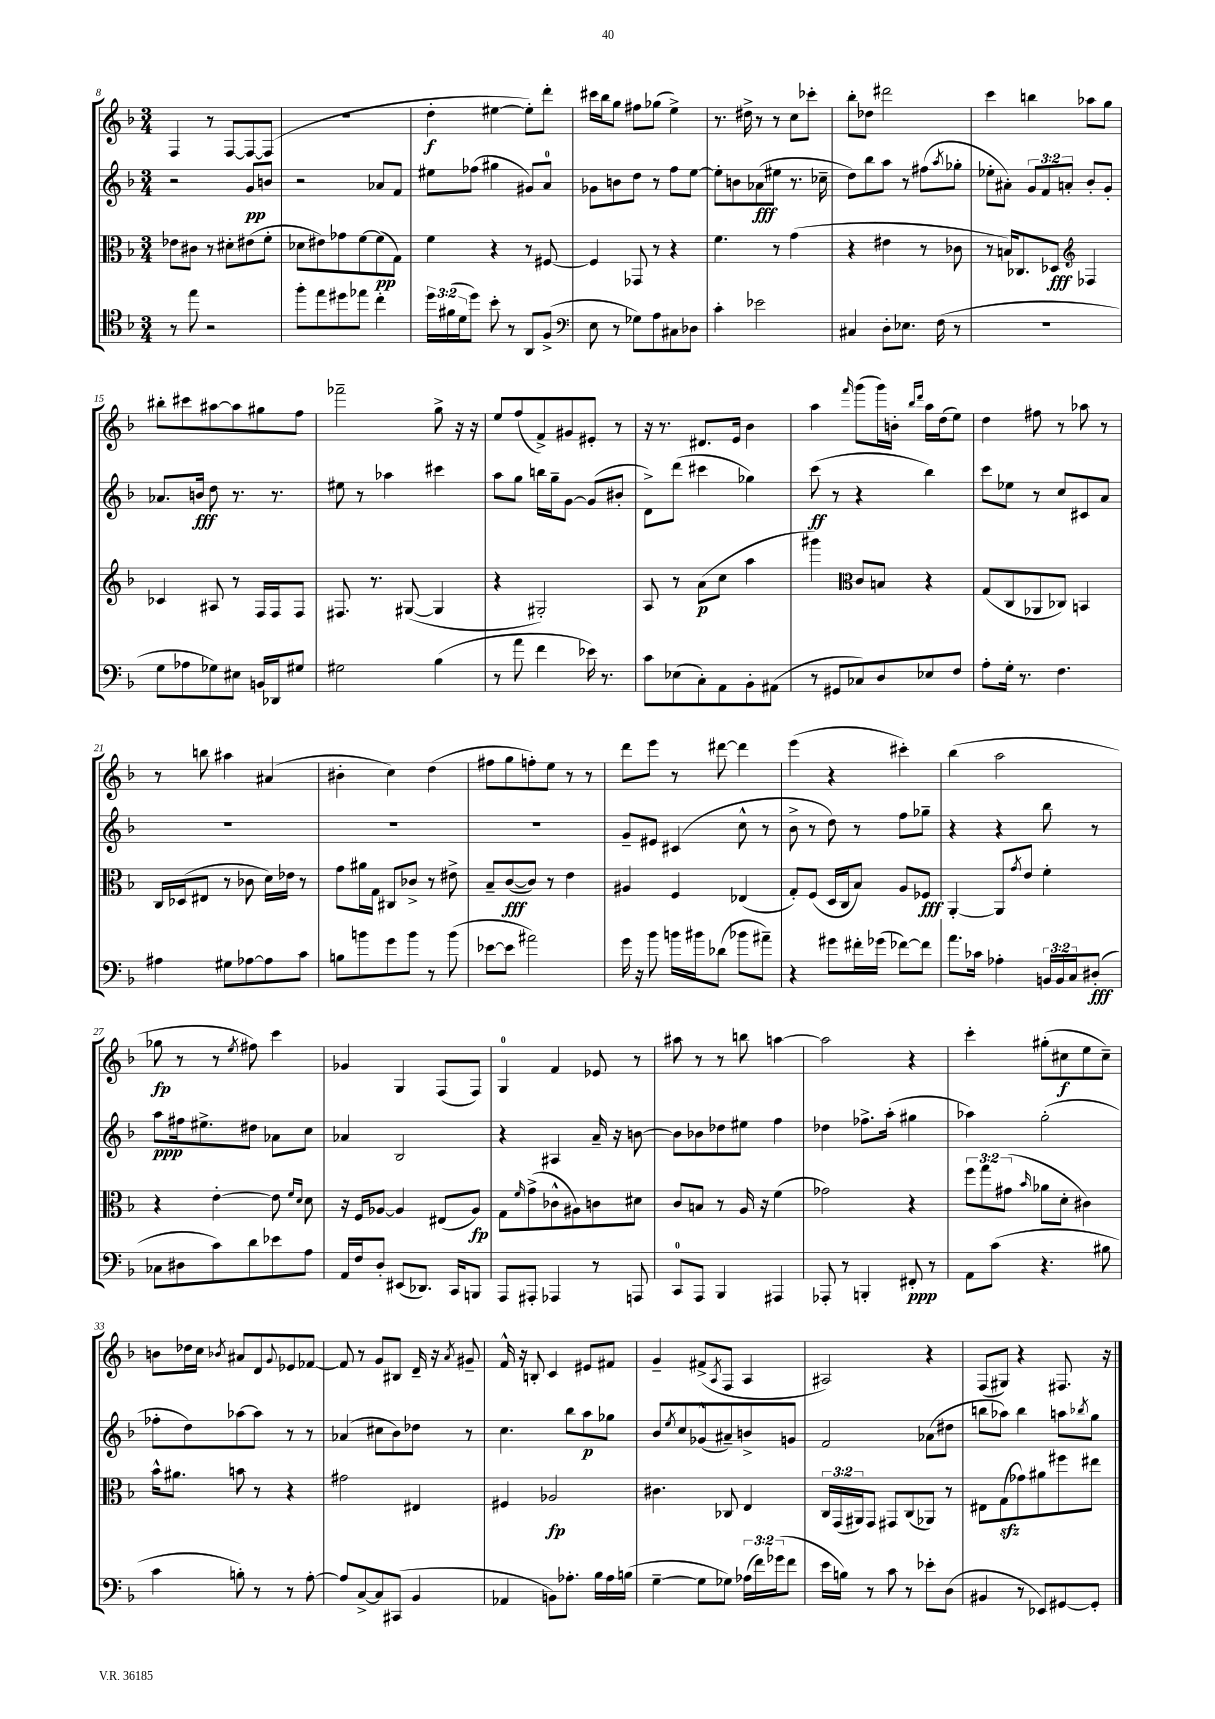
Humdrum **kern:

**kern	**kern	**kern	**kern
*staff4	*staff3	*staff2	*staff1
*clefC4	*clefC3	*clefG2	*clefG2
*k[b-]	*k[b-]	*k[b-]	*k[b-]
*M3/4	*M3/4	*M3/4	*M3/4
8r	8e-	2r	4F
8ee	8c#	.	.
2r	8r	.	8r
.	8d#'	.	[8F
.	(8e#	8g	8F_
.	8f'	8b	(8F]
=	=	=	=
8ff'	8d-	2r	2.r
8ee	8e#)	.	.
8dd#	8g-	.	.
8ee-	[8f	.	.
4cc'	(8f]	8a-	.
.	8G)	8f	.
=	=	=	=
24dd	4f	8ee#	4dd'
(24f#	.	.	.
24d	.	.	.
8dd)	.	(8ff-	.
8b-'	4r	4gg#	[4ee#
8r	.	.	.
8AA	8r	8g#)	8ee#'])
(8F^	[8F#	8a	8ddd'
=	=	=	=
*clefF4	*	*	*
8E	4F#]	8g-	16ccc#
.	.	.	16bb-
8r	.	8b	8gg
8G-)	8GG-	8dd	8ff#
8A	8r	8r	(8gg-
8C#	4r	8ff	4ee^)
8D-	.	[8ee	.
=	=	=	=
4c'	4.f	8ee']	8.r
.	.	8b	.
.	.	.	16dd#^
2e-	.	(8a-	8r
.	8r	8ee#	8r
.	(4g	8.r	8cc
.	.	.	8ccc-'
.	.	16cc-~	.
=	=	=	=
4C#	4r	8dd)	8bb-'
.	.	8bb-	8dd-
8D'	4e#	8aa	2ddd#
8.E-	.	8r	.
.	8r	(8ff#	.
(16F	.	.	.
.	.	8qaa	.
8r	8c-	8gg-'	.
=	=	=	=
2.r	8r	8ee-'	4ccc
.	16B)	8a#')	.
.	8.C-	.	.
.	.	12g	4bb
.	.	12f	.
.	8D-	.	.
.	.	12a'	.
*	*clefG2	*	*
.	4F-	8b-'	8aa-
.	.	8g'	8gg
=	=	=	=
8G	4c-	8.a-	8bb#'
8A-	.	.	8ccc#
.	.	16b	.
8G-)	8A#	8dd	[8aa#
8E#	8r	8.r	8aa#]
16BB	16F	.	8gg#
16DD-	16F	8.r	.
8G#	8F	.	8ff
=	=	=	=
2G#	8.F#	8ee#	2fff-~
.	.	8r	.
.	8.r	.	.
.	.	4aa-	.
.	([8G#	.	.
(4B-	4G#]	4ccc#	8gg^
.	.	.	16r
.	.	.	16r
=	=	=	=
8r	4r	8aa	8ee
8a	.	8gg	(8ff
4f	2G#')	16bb	8f^)
.	.	16gg~	.
.	.	[8g	8g#
16e-)	.	(8g]	8e#'
8.r	.	.	.
.	.	8b#'	8r
=	=	=	=
8c	8A	8d^)	16r
.	.	.	8.r
(8E-	8r	(8ddd	.
8C')	(8a	4ccc#	8.d#
8AA	8cc	.	.
.	.	.	16e
8BB-'	4aa	4gg-)	4b-
(8AA#	.	.	.
=	=	=	=
8r	4ggg#)	(8ccc	4aa
8GG#	.	8r	.
*	*clefC3	*	*
.	.	.	16qqfff
8C-)	8c	4r	(8ggg
8D	8B	.	16ggg)
.	.	.	16b'
.	.	.	16qqbb-
.	.	.	16qqddd
8E-	4r	4bb-)	16aa
.	.	.	(16dd
8F	.	.	8ee)
=	=	=	=
8A'	(8G	8ccc	4dd
16G'	8C	8ee-	.
8.r	.	.	.
.	8AA-	8r	8ff#
4.F	8C-)	8cc	8r
.	4BB	8c#	8aa-
.	.	8a	8r
=	=	=	=
4A#	16C	2.r	8r
.	(16D-	.	.
.	8E#	.	8bb
8G#	8r	.	4aa#
[8A-	8c-	.	.
8A-]	16d)	.	(4a#
.	16e-	.	.
8c	8r	.	.
=	=	=	=
8B	8g	2.r	4b#'
8b	16a#	.	.
.	16G	.	.
8g	8C#	.	4cc)
8b	8c-^	.	.
8r	8r	.	(4dd
(8b	8e#^	.	.
=	=	=	=
[8e-	8B-~	2.r	8ff#
8e-]	([8c	.	8gg
2a#)	8c])	.	8ff')
.	8r	.	8ee
.	4e	.	8r
.	.	.	8r
=	=	=	=
16g	4A#	8g~	8ddd
16r	.	.	.
8b-	.	8e#	8eee
16b	4F	(4c#	8r
16b#	.	.	.
(8d-	.	.	[8ddd#
8b-	(4E-	8cc^^	4ddd#]
8a#~)	.	8r	.
=	=	=	=
4r	8G')	8b-^	(4eee
.	(8F	8r	.
8g#	16D	8dd)	4r
.	16C	.	.
16f#'	8B-)	8r	.
(16g-	.	.	.
[8f-)	8A	8ff	4ccc#')
8f-]	8F-	8gg-~	.
=	=	=	=
8.a	[4AA'	4r	(4bb-
16c-	.	.	.
4A-'	8AA]	4r	2aa
.	8qg	.	.
.	8e	.	.
24BB	4f'	8bb-	.
24BB	.	.	.
24C	.	.	.
(8D#'	.	8r	.
=	=	=	=
8C-	4r	8aa	8gg-
8D#	.	16ff#	8r
.	.	8.ee#^	.
8c)	[4e'	.	8r
.	.	.	8qee
8d	.	8dd#	8ff#)
8e-	8e]	8a-	4ccc
.	16qqf	.	.
.	16qqd	.	.
8A	8d	8cc	.
=	=	=	=
16AA	16r	4a-	4g-
16F	16F	.	.
8D'	[8A-	.	.
(8EE#	4A-]	2B-	4G
8.DD-)	.	.	.
.	(8E#	.	(8F
16CC	.	.	.
8BBB	8A-)	.	8F)
=	=	=	=
8AAA	8G	4r	4G
.	16qqf	.	.
8AAA#'	(8g^	.	.
4AAA-	8c-^^	4A#	4f
.	8A#)	.	.
8r	8c	16a~	8e-
.	.	16r	.
8AAA	8d#	[8b	8r
=	=	=	=
8CC	8c	8b]	8aa#
8AAA	8B	8b-	8r
4BBB-	8r	8dd-	8r
.	16A	8ee#	8bb
.	16r	.	.
4AAA#	(4f	4ff	[4aa
=	=	=	=
8AAA-'	2g-)	4dd-	2aa]
8r	.	.	.
4BBB'	.	8.ff-^	.
.	.	(16aa'	.
8FF#'	4r	4gg#	4r
8r	.	.	.
=	=	=	=
8AA	12ff	4aa-)	4ccc'
.	12gg	.	.
(8c	.	.	.
.	(12g#	.	.
.	16qqb-	.	.
4.r	8a-	(2gg'	(8gg#'
.	8d'	.	8cc#
.	4c#)	.	8ee
8B#	.	.	8cc#~)
=	=	=	=
4c	16b-^^	8ff-'	8b
.	8.a#	.	.
.	.	8dd)	16dd-
.	.	.	16cc
.	.	.	8qb-
8B')	8b	[8aa-	8a#
8r	8r	8aa-]	8d
.	.	.	8qqg
8r	4r	8r	8e-
[8A'	.	8r	[8f-
=	=	=	=
8A]	2g#	(4a-	8f-]
[8C^	.	.	8r
8C]	.	8cc#	8g
(8CC#	.	8b-)	8B#
4BB-	4E#	8dd-	16d~
.	.	.	16r
.	.	.	8qa
.	.	8r	8g#~
=	=	=	=
4AA-	4F#	4.cc	16f^^
.	.	.	16r
.	.	.	8B'
8BB)	2A-	.	4c
8.A-'	.	8bb-	.
.	.	8aa	8e#
16B-	.	.	.
16A-	.	8gg-	8f#
(16B	.	.	.
=	=	=	=
[4G~	4.c#	8b-	4g~
.	.	8qee	.
.	.	8cc	.
8G]	.	(8g-^^	(8f#^
.	.	.	8qA
8G-)	8C-	8a#~)	8F
(24A-	4E	8b^	4A
24f)	.	.	.
(24g-	.	.	.
8f	.	8g	.
=	=	=	=
16e	24C	2f	2A#)
.	(24GG	.	.
16B)	.	.	.
.	24AA#)	.	.
8r	8GG	.	.
8c	8GG#	.	.
8r	(8C	.	.
8e-'	8AA-)	(8a-	4r
(8D	8r	8dd#	.
=	=	=	=
4BB#	8E#	8bb	(8F
.	(8G	8aa-)	8G#)
8r	8g-)	4bb	4r
8EE-)	8a#	.	.
[8GG#	8ff#	8aa	8.F#
.	.	8qbb-	.
8GG#']	8ee#	8gg	.
.	.	.	16r
==	==	==	==
*-	*-	*-	*-
